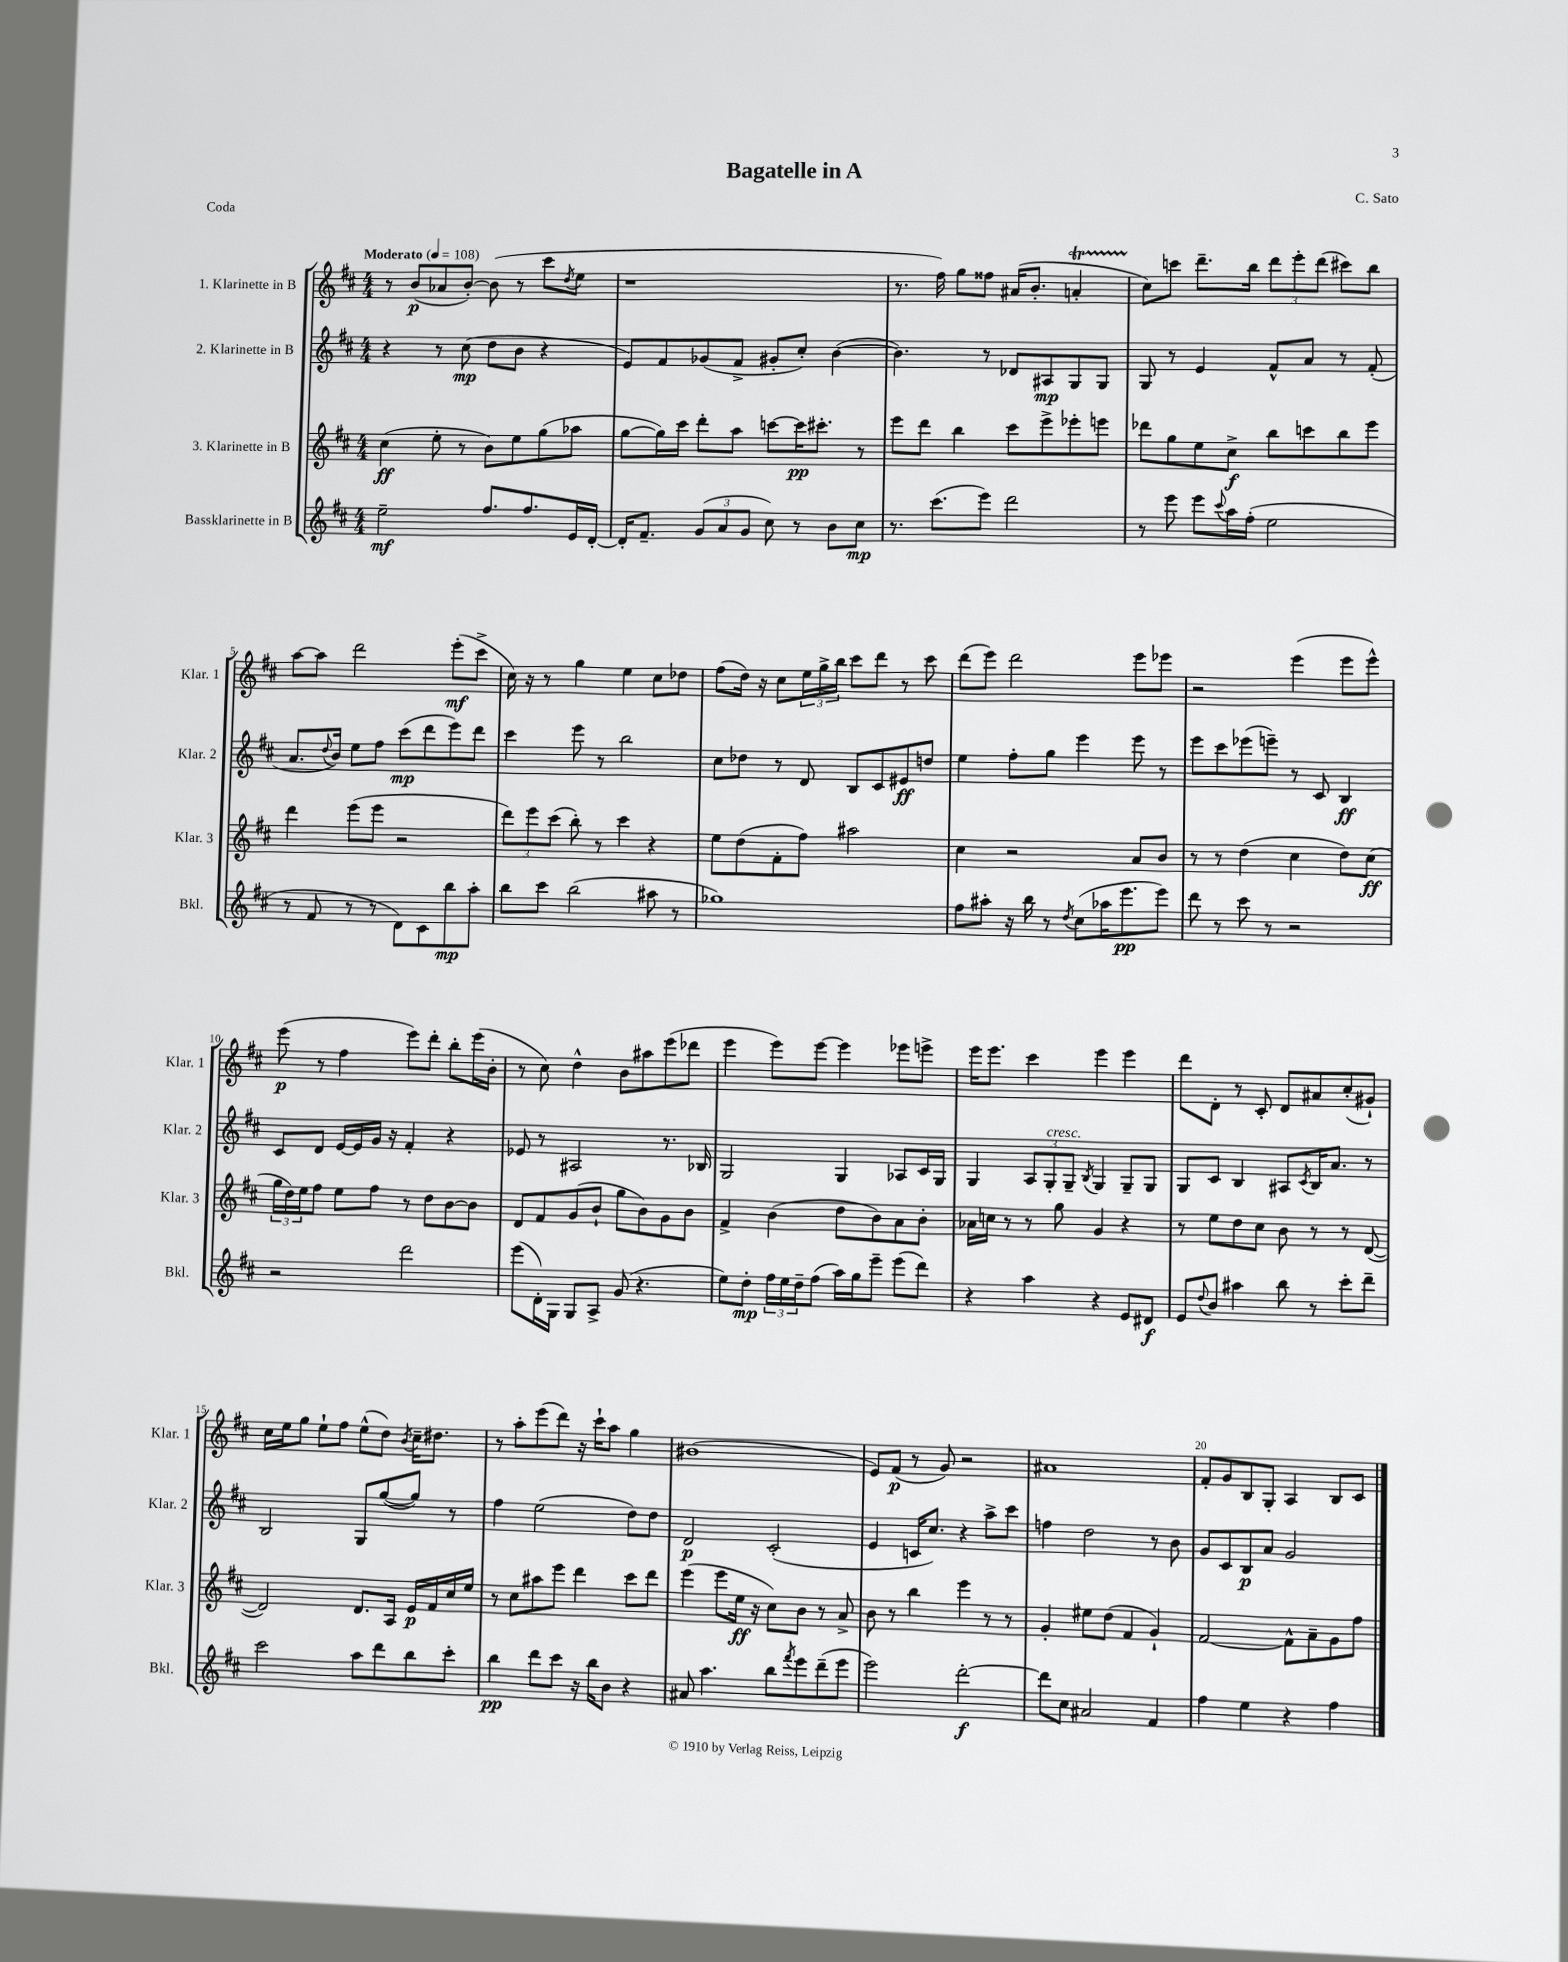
\header { title = "Bagatelle in A" composer = "C. Sato" piece = "Coda" }
<<
\new StaffGroup <<
\new Staff = "s0" \with { instrumentName = "1. Klarinette in B" shortInstrumentName = "Klar. 1" } {
    \clef treble \key d \major \numericTimeSignature \time 4/4 \tempo "Moderato" 4 = 108
    r8 b'8\p( aes'8 b'8~-.) b'8( r8 cis'''8 \acciaccatura { d''8 } e''8 |
    r1 |
    r8. fis''16) g''8 fisis''8 ais'16( b'8.-. a'4-.\startTrillSpan |
    cis''8\stopTrillSpan) c'''8 d'''8.-- b''16 \tuplet 3/2 { d'''8 e'''8-. d'''8( } cis'''8) b''8 |
    a''8~ a''8 d'''2 e'''8-.\mf( cis'''8-> |
    cis''16) r16 r8 g''4 e''4 cis''8 des''8 |
    fis''8( d''16) r16 cis''8 \tuplet 3/2 { e''16 g''16-> b''16 } cis'''8 d'''8 r8 cis'''8 |
    d'''8( e'''8) d'''2 e'''8 ees'''8 |
    r2 e'''4( e'''8 e'''8-^) |
    e'''8\p( r8 fis''4 e'''8) d'''8-. b''8-. e'''16( b'16-. |
    r8 cis''8) d''4-^ b'8 ais''8 e'''8( des'''8 |
    e'''4 e'''8) e'''8~ e'''4 ees'''8 e'''8-> |
    e'''16 e'''8. cis'''4 e'''4 e'''4 |
    d'''8 d'8-. r8 cis'8-. d'8 ais'8 cis''8-.( gis'8-!) |
    cis''16 e''16 g''8 e''8-! fis''8 e''8-^( d''8) \acciaccatura { b'8 } cis''16-- dis''8. |
    r8 a''8-. e'''8( d'''8) r16 cis'''16-! a''8 g''4 |
    bis'1( |
    e'8) fis'8\p( r8 g'8) r2 |
    ais'1 |
    fis'8-. g'8 b8 g8-. a4 b8 cis'8 \bar "|." |
}
\new Staff = "s1" \with { instrumentName = "2. Klarinette in B" shortInstrumentName = "Klar. 2" } {
    \clef treble \key d \major \numericTimeSignature \time 4/4
    r4 r8 cis''8\mp( d''8 b'8 r4 |
    e'8) fis'8 ges'8( fis'8-> gis'8-. cis''8-.) b'4~( |
    b'4.) r8 des'8 ais8\mp g8 g8 |
    g8 r8 e'4 fis'8-^ a'8 r8 fis'8-.( |
    a'8. \appoggiatura { d''8 } b'16) e''8 fis''8 cis'''8\mp( d'''8 e'''8) d'''8 |
    cis'''4 e'''8 r8 b''2 |
    cis''8 des''8 r8 d'8 b8 cis'8 eis'8\ff d''8 |
    e''4 fis''8-. g''8 e'''4 e'''8 r8 |
    e'''8 cis'''8 ees'''8( e'''8--) r8 cis'8 b4\ff |
    cis'8 d'8 e'16~ e'16 g'16 r16 fis'4-. r4 |
    ees'8 r8 ais2 r8. bes16 |
    g2 g4 aes8 cis'16 g16 |
    g4 \tuplet 3/2 { a8 g8-.^\markup { \italic "cresc." } g8-- } \acciaccatura { b8 } g4 g8-- g8 |
    g8 cis'8 b4 ais8 \acciaccatura { cis'8 } b16 a'8. r8 |
    b2 g8 g''8~( g''8) r8 |
    fis''4 e''2( d''8) d''8 |
    d'2\p cis'2-.( |
    e'4 c'16 cis''8.) r4 a''8-> cis'''8 |
    f''4 d''2 r8 b'8 |
    g'8 cis'8 b8\p a'8 g'2 \bar "|." |
}
\new Staff = "s2" \with { instrumentName = "3. Klarinette in B" shortInstrumentName = "Klar. 3" } {
    \clef treble \key d \major \numericTimeSignature \time 4/4
    cis''4\ff( e''8-. r8 b'8) e''8 g''8( aes''8 |
    g''8~ g''16) cis'''16 d'''8-. a''8 c'''8~ c'''16\pp cis'''8.-. r8 |
    e'''8 d'''8 b''4 cis'''8 e'''8-> ees'''8-. e'''8 |
    des'''8 g''8 e''8 cis''8->\f b''8 c'''8 b''8 e'''8 |
    d'''4 e'''8( e'''8 r2 |
    \tuplet 3/2 { d'''8) e'''8 cis'''8( } b''8-.) r8 cis'''4 r4 |
    e''8 d''8( fis'8-. fis''8) ais''2 |
    cis''4 r2 a'8 b'8 |
    r8 r8 d''4( cis''4 d''8) cis''8\ff( |
    \tuplet 3/2 { g''16 d''16) e''16 } fis''8 e''8 fis''8 r8 d''8 b'8~ b'8 |
    d'8 fis'8 g'8( b'8-! g''8 b'8) g'8 b'8 |
    fis'4-> b'4( d''8 b'8) a'8 b'8-. |
    aes'16 c''16 r8 r8 g''8 g'4 r4 |
    r8 e''8 d''8 cis''8 b'8 r8 r8 d'8~( |
    d'2) d'8. a16 e'16\p fis'16 cis''16 e''16 |
    r8 cis''8 ais''8 e'''8 d'''4 cis'''8 d'''8 |
    e'''4( e'''8 e''16\ff r16 cis''8) b'8 r8 a'8-> |
    b'8 r8 b''4 e'''4 r8 r8 |
    g'4-. eis''8 d''8( fis'4 g'4-!) |
    fis'2~ fis'8-^ a'8-- g'8 fis''8 \bar "|." |
}
\new Staff = "s3" \with { instrumentName = "Bassklarinette in B" shortInstrumentName = "Bkl." } {
    \clef treble \key d \major \numericTimeSignature \time 4/4
    e''2--\mf fis''8. fis''8. e'16 d'16~-. |
    d'16-. fis'8.-- \tuplet 3/2 { g'8( a'8 g'8 } cis''8) r8 b'8 cis''8\mp |
    r8. cis'''8.( e'''8) d'''2 |
    r8 e'''8 e'''8 \appoggiatura { cis'''8 } a''16 fis''16-.( e''2 |
    r8 fis'8 r8 r8 d'8) cis'8 b''8\mp a''8-. |
    b''8 cis'''8 b''2( ais''8 r8 |
    ges''1) |
    fis''8 ais''8-. r16 b''16 r8 \acciaccatura { d''8 } cis''8( aes''16 e'''8.\pp e'''8) |
    d'''8 r8 cis'''8 r8 r2 |
    r2 d'''2 |
    e'''8( d'16-.) g16 g8 a8-> g'8( r4. |
    e''8) d''8-.\mp \tuplet 3/2 { fis''16 e''16 d''16-- } fis''8( a''16) g''16 e'''8-- e'''8( d'''8) |
    r4 a''4 r4 e'8 dis'8\f |
    e'8 \appoggiatura { d''8 } b'8 ais''4 b''8 r8 cis'''8-. d'''8-- |
    cis'''2 a''8 d'''8 b''8 cis'''8-. |
    b''4\pp d'''8 cis'''8 r16 b''16 b'8 r4 |
    ais'8 a''4. b''8 \acciaccatura { fis'''8 } e'''8 d'''8--( e'''8 |
    e'''2) d'''2~-.\f |
    d'''8 cis''8 ais'2 fis'4 |
    fis''4 e''4 r4 fis''4 \bar "|." |
}
>>
>>
\layout { \context { \Score \override BarNumber.break-visibility = ##(#f #t #t) barNumberVisibility = #(every-nth-bar-number-visible 5) } }
